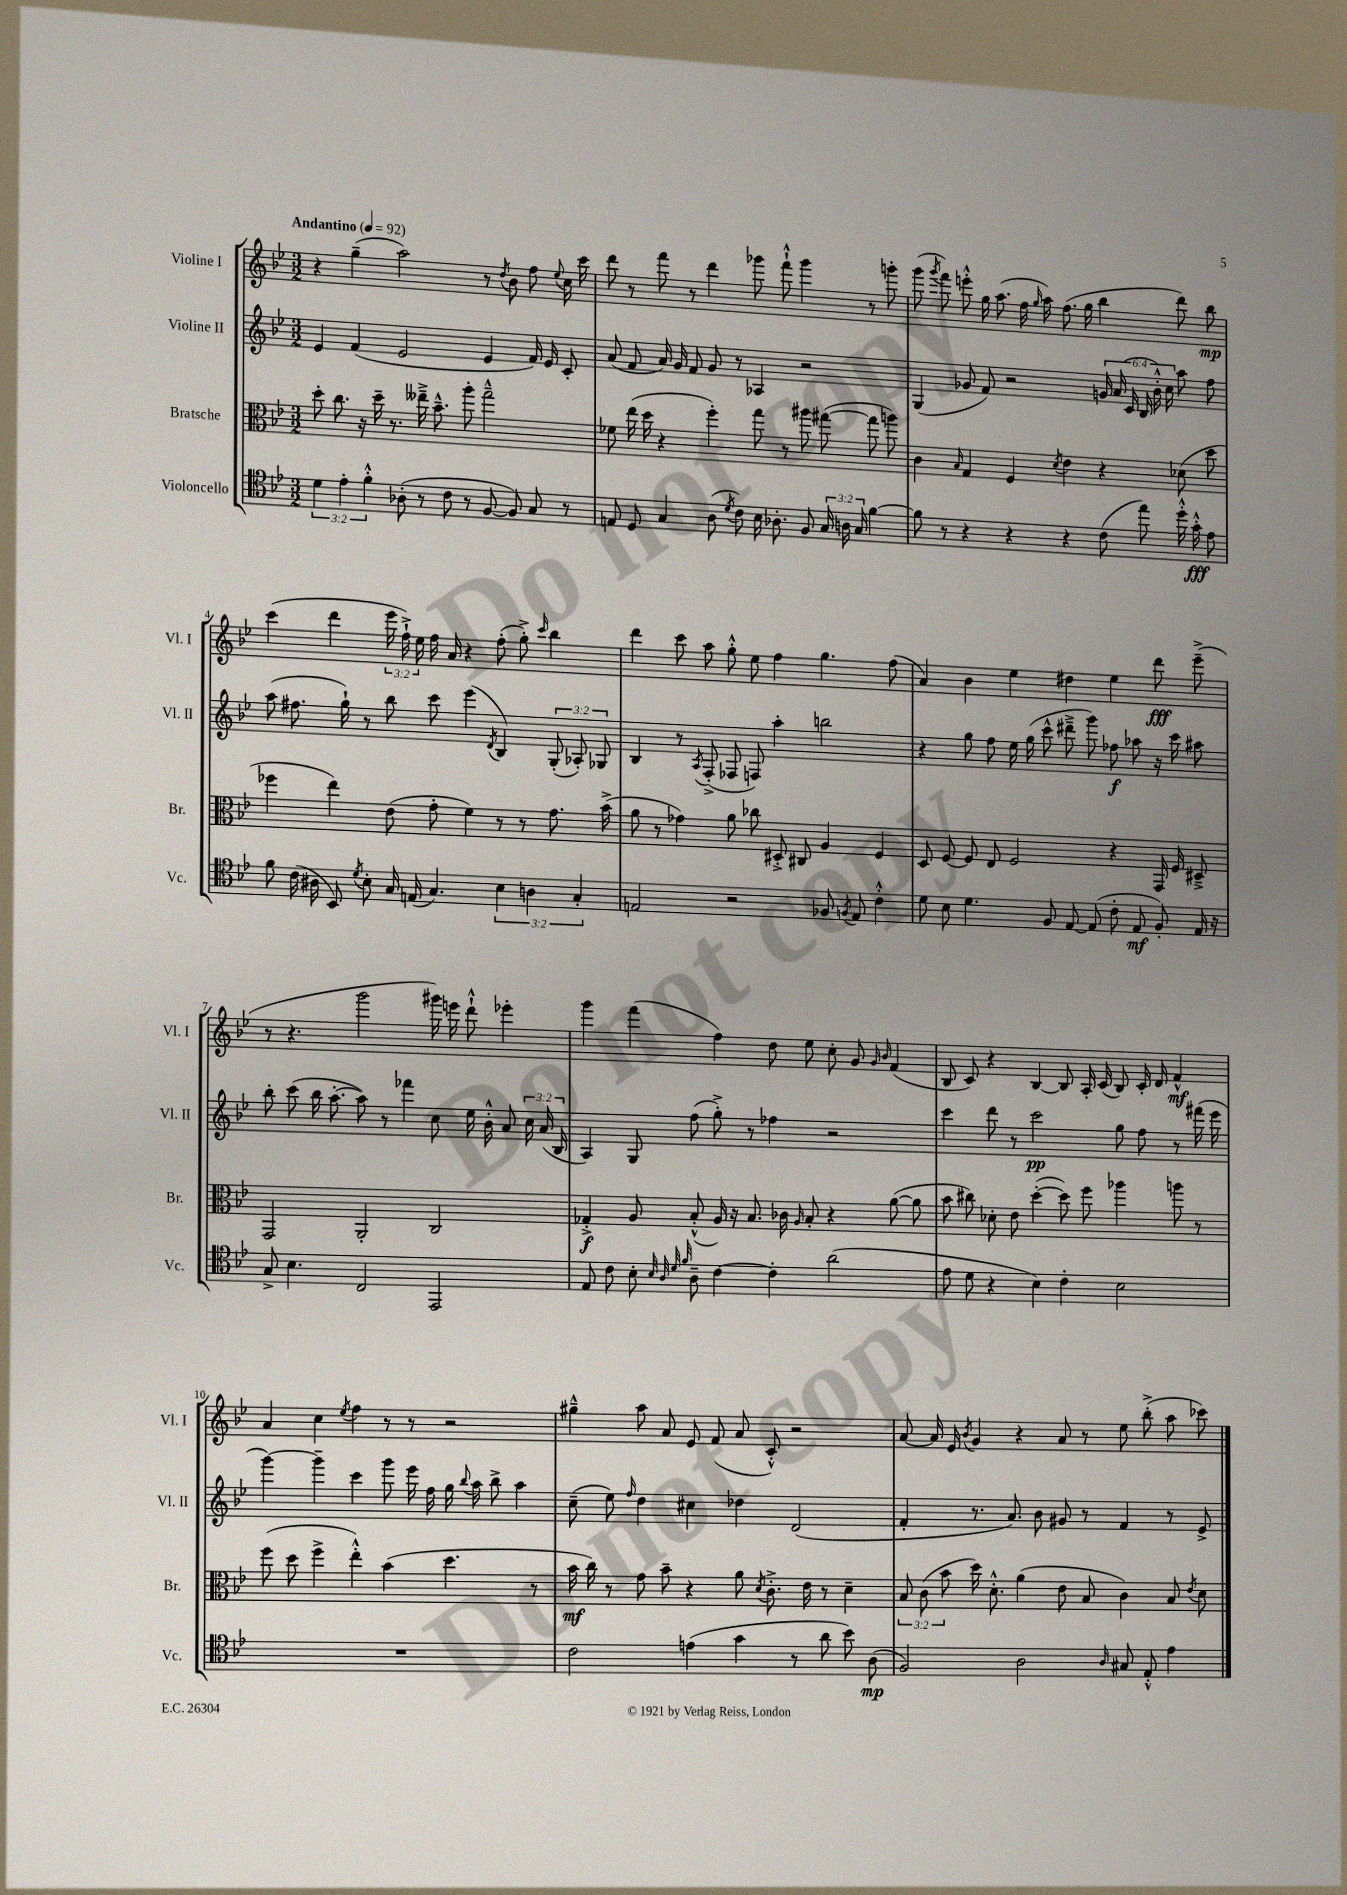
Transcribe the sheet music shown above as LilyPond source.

<<
\new StaffGroup <<
\new Staff = "s0" \with { instrumentName = "Violine I" shortInstrumentName = "Vl. I" } {
    \clef treble \key bes \major \numericTimeSignature \time 3/2 \override Staff.TupletNumber.text = #tuplet-number::calc-fraction-text \tempo "Andantino" 4 = 92
    \autoBeamOff r4 g''4--( a''2) r8 \acciaccatura { d''8 } bes'8 f''8 \appoggiatura { ees''8 } c''16 c'''16 |
    d'''8 r8 f'''8 r8 d'''4 ges'''8 f'''8-!-^ ges'''4 r8 g'''8-. |
    g'''8( \acciaccatura { g'''8 } f'''8) e'''8-.-^ g''16 a''8.( f''16 \grace { g''16 } a''16) f''8.( g''16 bes''4 d'''8) bes''8\mp |
    c'''4( d'''4 \tuplet 3/2 { ees'''16 f''16-!->) ees''16 } f''16 a'16 r4 f''8-.( g''8-.->) \grace { c'''16 } bes''4 |
    d'''4 c'''8 a''8 g''8-.-^ ees''8 f''4 g''4. f''8( |
    a'4) bes'4 ees''4 dis''4 ees''4 d'''8\fff ees'''8--->( |
    r8 r4. g'''2 gis'''16) e'''16 d'''8-!-^ ees'''4-. |
    g'''4 f'''4( f''4) d''8 ees''8 c''8-. g'8 \grace { g'16 bes'16 } f'4( |
    bes8 c'8) r4 bes4~ bes8 a16-. c'16( bes8) c'16-. d'16 f'4-^\mf |
    a'4 c''4 \acciaccatura { ees''8 } f''4 r8 r8 r2 |
    gis''4---^ a''8 a'8 ees'8 f'8( a'8 c'8-.-^) r2 |
    a'8~ a'16 ees'16 \acciaccatura { bes'8 } g'4 r4 a'8 r8 ees''8 bes''8-.->( a''8 ces'''8) \bar "|." |
}
\new Staff = "s1" \with { instrumentName = "Violine II" shortInstrumentName = "Vl. II" } {
    \clef treble \key bes \major \numericTimeSignature \time 3/2 \override Staff.TupletNumber.text = #tuplet-number::calc-fraction-text
    \autoBeamOff ees'4 f'4( ees'2 ees'4 f'16) ees'16 c'8-. |
    a'8( f'8 a'16) g'16 f'8 g'8 r8 aes4 r2 |
    g4( ges'8 f'8) r2 \tuplet 6/4 { g'16 a'16( c'16 bes16 bes'16-.-^) c''16 } a''8 f''8 |
    a''8( fis''8. g''16-!) r8 bes''8 c'''8 ees'''4( \acciaccatura { d'8 } bes4) \tuplet 3/2 { g8-.( aes8-.) ges8 } |
    bes4 r8 \acciaccatura { a8 } f8-.->( fes8 f8) a''4-. b''2 |
    r4 g''8 f''8 ees''16 g''16( c'''8-^ dis'''8---> g'''8) fes''8\f aes''8 r16 c'''16 ais''8 |
    bes''8-. c'''8( bes''16 a''8.~-. a''8) r8 fes'''4 c''8 ees''16 bes'16-.-^ a'8 \tuplet 3/2 { c''16 a'16( bes16 } |
    a4) g8 f''8( g''8-.->) r8 fes''4 r2 |
    c'''4 d'''8 r8 c'''2\pp g''8 f''8 r8 fis'''16( ees'''16 |
    g'''4~) g'''4-- c'''4 g'''8 ees'''16 f''16 g''16 \appoggiatura { bes''8 } a''16 bes''8-> a''4 |
    c''8--( ees''8) \grace { f''16 } d''4 cis''4 des''4 d'2( |
    f'4-. r8. a'8.) bes'8 gis'8 r8 f'4 r8 ees'8-> \bar "|." |
}
\new Staff = "s2" \with { instrumentName = "Bratsche" shortInstrumentName = "Br." } {
    \clef alto \key bes \major \numericTimeSignature \time 3/2 \override Staff.TupletNumber.text = #tuplet-number::calc-fraction-text
    \autoBeamOff d''8-. c''8. r16 d''16-- r8. eeses''16---> bes'8.---^ a''8-. g''2---^ |
    fes'8 ees''16( d''16 r4 f''4-.) g''8 r8 ais''8 gis''8~( gis''8 a''8) |
    c'4 \grace { bes16 } g4 f4 \acciaccatura { d'8 } ees'4 r4 des'8( d''8 |
    fes''4 ees''4) ees'8( g'8-. f'4) r8 r8 g'8. bes'16->( |
    a'8 r8 ges'4) a'8 ces''8 dis8-.-> cis8 a4 f4 |
    d8 f8~ f8 ees8 f2 r4 g,16 f16 dis8---> |
    g,2 a,2-. c2 |
    ges4-.->\f a8 bes8-.-^( a16) r16 bes8. ces'16 \grace { a16 } bes8-. r4 a'8~( a'8 |
    bes'8 cis''8) des'8-. ees'8 d''4~-.( d''8) f''8 aes''4 a''8 r8 |
    f''8( d''8 f''4-> ees''4-.-^) bes'4( d''4. r8 |
    bes'16\mf c''16) r8 g'8 bes'8-- r4 a'8 \acciaccatura { d'8 } c'8.-.-> ees'16 r8 d'4-- |
    \tuplet 3/2 { bes8 c'8( bes'8 } d''16) d'8.-.-^ a'4( ees'8 bes8 c'4) bes8 \acciaccatura { ees'8 } d'8 \bar "|." |
}
\new Staff = "s3" \with { instrumentName = "Violoncello" shortInstrumentName = "Vc." } {
    \clef tenor \key bes \major \numericTimeSignature \time 3/2 \override Staff.TupletNumber.text = #tuplet-number::calc-fraction-text
    \autoBeamOff \tuplet 3/2 { d'4 ees'4-. f'4-.-^ } aes8-.( r8 c'8 r8 f8~ f8) g8 r8 |
    e8 d8 g4 a8( \acciaccatura { d'8 } c'8) bes16 aes8.-. f8 \tuplet 3/2 { g16 a16 g16 } f'4~ |
    f'8 r8 r4 r4 r4 c'8( ees''8) d''16-.-^ g'16-.-^\fff ees'8 |
    f'8 c'16( ais16 bes,8) \acciaccatura { d'8 } bes8-. g16 e16( g4.) \tuplet 3/2 { bes4 a4 g4-. } |
    e2 r2 fes8 \acciaccatura { f8 } e8 c'4-.-^ |
    d'8 bes8 d'4. f8 ees8~ ees8( c'8-. ees8\mf f8-.) ees16 r16 |
    g8-> bes4. c2 ees,2 |
    ees8 c'8 bes8-. \grace { bes32 a32 d'32 f'32 } a8-- c'4~ c'4-. a'2( |
    ees'8 d'8 r4 bes4) c'4-. bes2 |
    R1. |
    c'2 e'4( g'4 r8 a'8 bes'8) a8\mp( |
    f2) a2 \grace { a16 } gis8 ees8-.-^ ees'4 \bar "|." |
}
>>
>>
